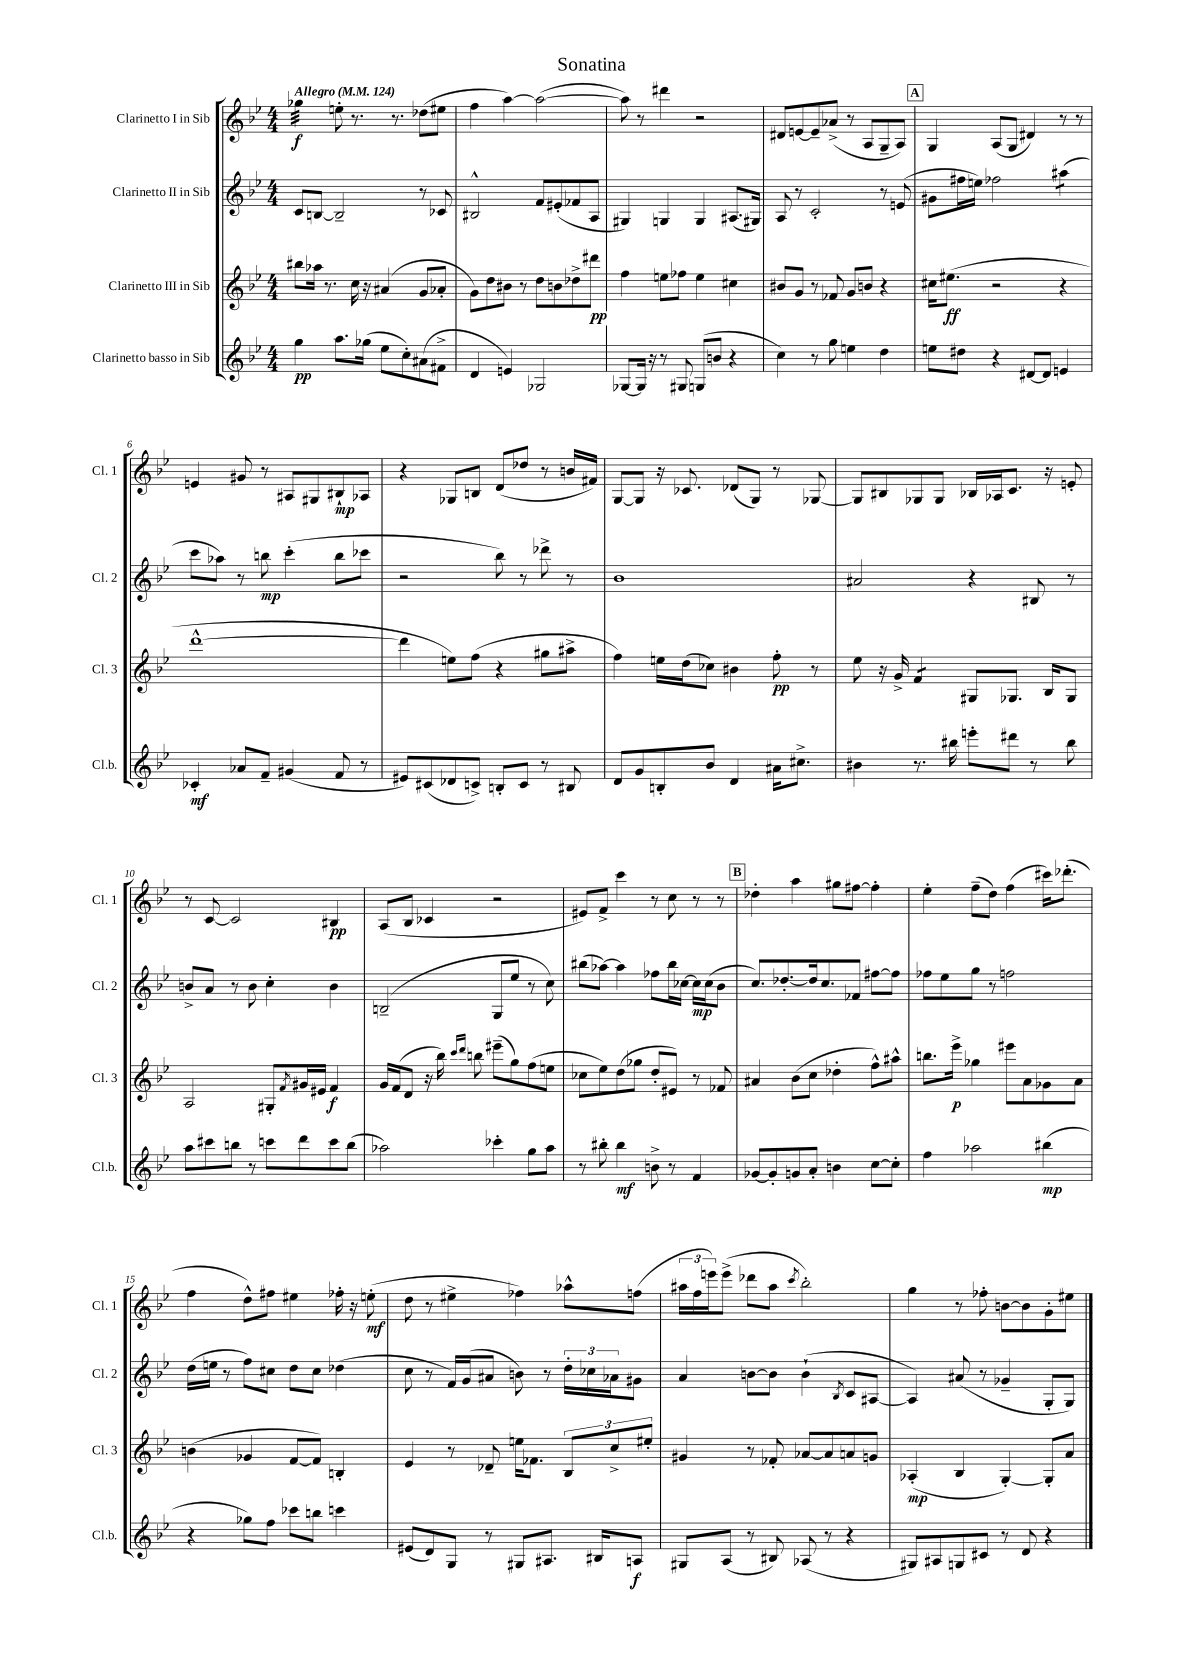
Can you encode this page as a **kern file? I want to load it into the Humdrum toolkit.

**kern	**kern	**kern	**kern
*staff4	*staff3	*staff2	*staff1
*clefG2	*clefG2	*clefG2	*clefG2
*k[b-e-]	*k[b-e-]	*k[b-e-]	*k[b-e-]
*M4/4	*M4/4	*M4/4	*M4/4
*MM124	*MM124	*MM124	*MM124
4gg	8bb#	8c	4gg-
.	16aa-	[8B	.
.	8.r	.	.
8.aa	.	2B~]	8ee'
.	16cc	.	8.r
(16gg-	16r	.	.
8ee-	(4a#	.	.
.	.	.	8.r
8cc')	.	.	.
(8a#	8g	8r	(8dd-
8f#^	8a-'	8c-	8ee#
=	=	=	=
4d	8g)	2B#^^	4ff
.	8dd	.	.
4e)	8b#	.	[4aa)
.	8r	.	.
2G-	8dd	8f	(2aa_
.	8b	(8e#'	.
.	8dd-^	8f-	.
.	8ddd#	8A	.
=	=	=	=
[8G-	4ff	4G#)	8aa])
16G-]	.	.	8r
16r	.	.	.
8r	8ee	4G	4ddd#
8G#	8ff-	.	.
(8G	4ee	4G	2r
8b	.	.	.
4r	4cc#	(8.A#	.
.	.	16G#)	.
=	=	=	=
4cc)	8b#	8A	8d#
.	8g	8r	[8e
8r	8r	2c'	8e~]
8gg	8f-	.	(8a-^
4ee	8g	.	8r
.	8b	.	8A
4dd	4r	8r	8G~
.	.	(8e	8A)
=	=	=	=
8ee	16cc#	8g#	4G
.	(8.ee#	.	.
8dd#	.	16ff#	.
.	.	16ee)	.
4r	2r	2ff-	(8A
.	.	.	8G
[8d#	.	.	4d#)
8d#]	.	.	.
4e	4r	(4aa#	8r
.	.	.	8r
=	=	=	=
4c-'	[1ddd^^	8ccc	4e
.	.	8aa-)	.
8a-	.	8r	8g#
8f~	.	8bb	8r
(4g#	.	(4ccc'	8A#
.	.	.	8G#
8f	.	8bb	8B#`
8r	.	8ccc-	8A-
=	=	=	=
8e#)	4ddd]	2r	4r
(8c#	.	.	.
8d-	8ee)	.	8G-
8c^)	(8ff	.	8B
8B'	4r	8bb-)	(8d
8c	.	8r	8dd-
8r	8gg#	8ddd-^	8r
8B#	8aa#^	8r	16b
.	.	.	16f#)
=	=	=	=
8d	4ff)	1b-	[8G
8g	.	.	8G]
8B'	16ee	.	16r
.	(16dd	.	8.c-
8b-	8cc-)	.	.
4d	4b#	.	(8d-
.	.	.	8G)
16a#	8ff'	.	8r
8.cc#^	.	.	.
.	8r	.	[8G-
=	=	=	=
4b#	8ee-	2a#	8G-]
.	16r	.	8B#
.	16g^	.	.
8.r	4f	.	8G-
.	.	.	8G-
16bb#	.	.	.
8eee'	8G#	4r	16B-
.	.	.	16A-
8ddd#	8.G-	.	8.c
8r	.	8B#	.
.	16B-	.	16r
8bb#	8G-	8r	8e'
=	=	=	=
8aa	2A	8b^	8r
8ccc#	.	8a	[8c
8bb	.	8r	2c]
8r	.	8b	.
8ccc	8G#'	4cc'	.
.	8qf	.	.
8ddd	16g#	.	.
.	16e#	.	.
8ccc	4f	4b	4B#
(8bb	.	.	.
=	=	=	=
2aa-)	16g	(2B~	(8A
.	(16f	.	.
.	8d	.	8B-
.	16r	.	4c-
.	16bb-)	.	.
.	16qqccc	.	.
.	16qqddd	.	.
.	8bb	.	.
4ccc-'	(8eee#~	8G	2r
.	8gg)	8ee-	.
8gg	(8ff	8r	.
8aa-	8ee	8cc)	.
=	=	=	=
8r	8cc-	(8bb#	8e#)
8bb#'	8ee-)	[8aa-)	8f^
4bb#	(8dd	4aa-]	4ccc
.	8gg-	.	.
8b^	8dd'	8ff-	8r
8r	8e#)	16bb#	8cc
.	.	[16cc-	.
4f	8r	16cc-]	8r
.	.	(16cc-	.
.	8f-	8b-	8r
=	=	=	=
[8g-	4a#	8.cc)	4dd-'
8g-']	.	.	.
.	.	[8.dd-'	.
8g	(8b-	.	4aa
8a'	8cc	16dd-]	.
.	.	8.cc	.
4b	4dd-'	.	8gg#
.	.	8f-	[8ff#
[8cc	8ff^^)	[8ff#	4ff#']
8cc']	8aa#^^	8ff#]	.
=	=	=	=
4ff	8.bb	8ff-	4ee-'
.	.	8ee-	.
.	16eee-^	.	.
2aa-	4gg-	8gg	(8ff~
.	.	8r	8dd)
.	8eee#	2ff	(4ff
.	8a	.	.
(4bb#	8g-	.	16ccc#)
.	.	.	(8.ddd-'
.	8a	.	.
=	=	=	=
4r	(4b	(16dd	4ff
.	.	16ee	.
.	.	8r	.
8gg-)	4g-	8ff)	8dd^^)
8ff	.	8cc#	8ff#
8ccc-	[8f	8dd	4ee#
8bb	8f])	8cc#	.
4ccc	4B'	(4dd-	16ff-'
.	.	.	16r
.	.	.	(8ee'
=	=	=	=
(8e#	4e-	8cc	8dd
8d)	.	8r	8r
8G	8r	16f)	4ee#^
.	.	(16g	.
8r	8d-~	8a#	.
8G#	16ee	8b)	4ff-)
.	8.f-	.	.
8.A#	.	8r	.
.	12B-	24dd'	8aa-^^
.	.	24cc-	.
16B#	.	.	.
.	12cc^	24a-	.
8A	.	8g#	(8ff
.	12ee#'	.	.
=	=	=	=
8G#	4g#	4a	24aa#
.	.	.	24ff
.	.	.	24eee)
(8A	.	.	(8eee^
8r	8r	[8b	8ddd-
8B#)	8f-'	8b]	8aa#
.	.	.	8qccc
(8A-	[8a-	(4b`	2bb-')
8r	8a-]	.	.
.	.	8qB-	.
4r	8a	8c	.
.	8g	[8A#	.
=	=	=	=
8G#)	(4A-'	4A#])	4gg
8A#	.	.	.
8G	4B-	(8a#	8r
8c#	.	8r	8ff-'
8r	[4G')	4g-~	[8b
8d	.	.	8b]
4r	8G']	8G'	8g'
.	8a	8G)	8ee#
==	==	==	==
*-	*-	*-	*-
